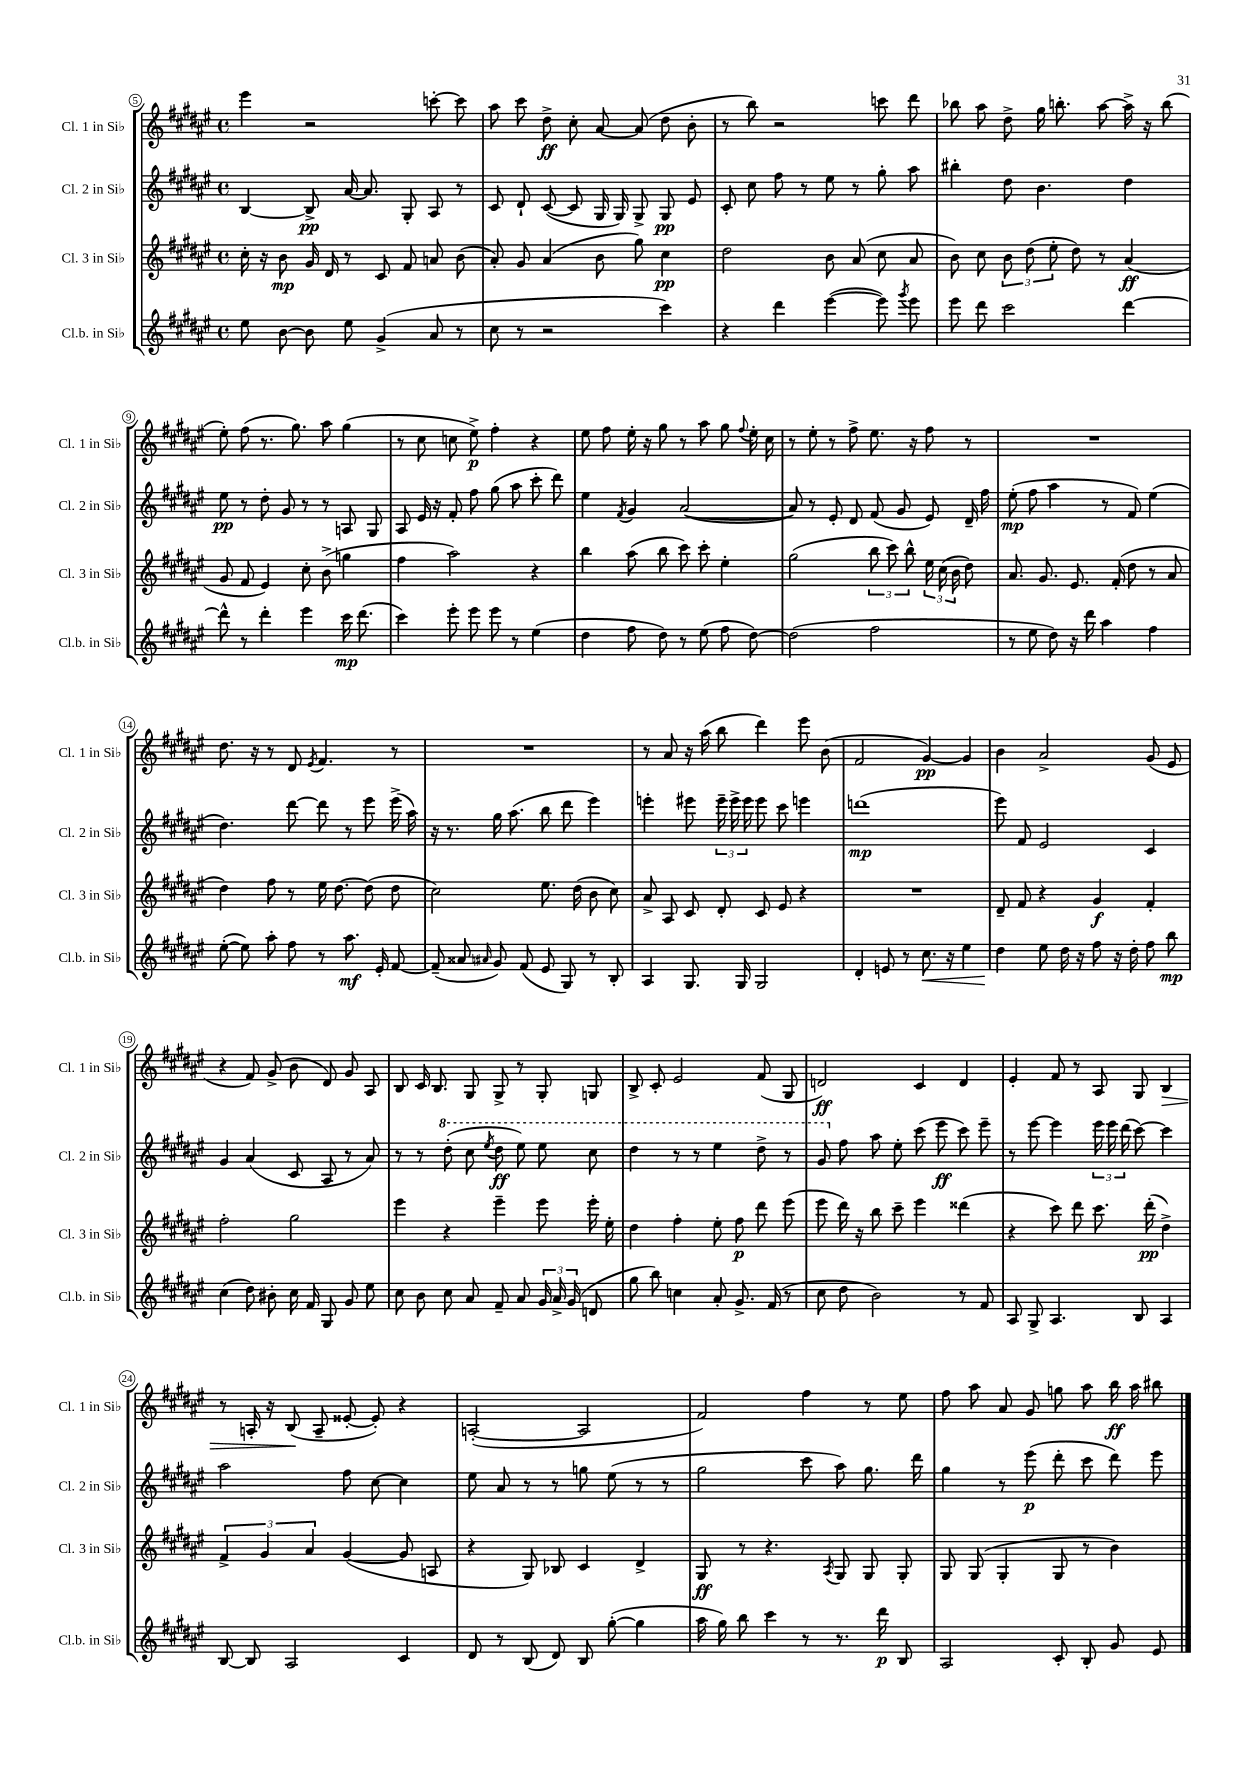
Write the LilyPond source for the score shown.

<<
\new StaffGroup <<
\new Staff = "s0" \with { instrumentName = "Cl. 1 in Sib" shortInstrumentName = "Cl. 1 in Sib" } {
    \clef treble \key fis \major \defaultTimeSignature \time 4/4
    \autoBeamOff eis'''4 r2 c'''8~-. c'''8 |
    ais''8 cis'''8 dis''8->\ff cis''8-. ais'8~ ais'8( dis''8 b'8-. |
    r8 b''8) r2 c'''8 dis'''8 |
    bes''8 ais''8 dis''8-> gis''16 b''8.-. ais''8~ ais''16-> r16 b''8( |
    eis''8-.) fis''8( r8. gis''8.) ais''8 gis''4( |
    r8 cis''8 c''8 eis''8->\p) fis''4-. r4 |
    eis''8 fis''8 eis''16-. r16 gis''8 r8 ais''8 gis''8 \appoggiatura { fis''8 } eis''16-. cis''16 |
    r8 eis''8-. r8 fis''8-> eis''8. r16 fis''8 r8 |
    R1 |
    dis''8. r16 r8 dis'8 \acciaccatura { eis'8 } fis'4. r8 |
    R1 |
    r8 ais'8 r16 ais''16( b''8 dis'''4) eis'''8 b'8( |
    fis'2 gis'4~\pp) gis'4 |
    b'4 ais'2-> gis'8( eis'8 |
    r4 fis'8) gis'8->( b'8 dis'8) gis'8 ais8 |
    b8 cis'16 b8. gis8 gis8-> r8 gis8-. g8 |
    b8-> cis'8-. eis'2 fis'8( gis8 |
    d'2\ff) cis'4 d'4 |
    eis'4-. fis'8 r8 ais8 gis8 b4\> |
    r8 a16-. r16 b8\!( a8-- eisis'8~-. eisis'8-.) r4 |
    a2~-.( a2 |
    fis'2) fis''4 r8 eis''8 |
    fis''8 ais''8 ais'8 gis'8 g''8 ais''8 b''16\ff ais''16 bis''8 \bar "|." |
}
\new Staff = "s1" \with { instrumentName = "Cl. 2 in Sib" shortInstrumentName = "Cl. 2 in Sib" } {
    \clef treble \key fis \major \defaultTimeSignature \time 4/4
    \autoBeamOff b4~ b8->\pp ais'16~ ais'8. gis8-. ais8 r8 |
    cis'8 dis'8-! cis'8~( cis'8 gis16 gis16) gis8-> gis8\pp eis'8 |
    cis'8-. cis''8 fis''8 r8 eis''8 r8 gis''8-. ais''8 |
    bis''4-. dis''8 b'4. dis''4 |
    eis''8\pp r8 dis''8-. gis'8 r8 r8 a8 gis8 |
    ais8 eis'16 r16 fis'8-. fis''8 gis''8( ais''8 cis'''8-. dis'''8) |
    eis''4 \acciaccatura { fis'8 } gis'4 ais'2~( |
    ais'8) r8 eis'8-. dis'8 fis'8( gis'8 eis'8) dis'16-- fis''16 |
    eis''8-.\mp( fis''8 ais''4 r8 fis'8) eis''4( |
    dis''4.) dis'''8~ dis'''8 r8 eis'''8 eis'''16->( ais''16) |
    r16 r8. gis''16 ais''8.( b''8 dis'''8 eis'''4) |
    e'''4-. eis'''8 \tuplet 3/2 { eis'''16-- eis'''16-> eis'''16 } eis'''8 cis'''8 e'''4 |
    d'''1\mp( |
    eis'''8) fis'8 eis'2 cis'4 |
    gis'4 ais'4( cis'8 ais8 r8 ais'8) |
    r8 r8 \ottava #1 dis'''8-.( cis'''8 \acciaccatura { eis'''8 } dis'''8\ff eis'''8) eis'''8 cis'''8 |
    dis'''4 r8 r8 eis'''4 dis'''8-> r8 |
    gis''8 \ottava #0 fis''8 ais''8 eis''8-. cis'''8( eis'''8\ff cis'''8) eis'''8-- |
    r8 eis'''8~ eis'''4 \tuplet 3/2 { eis'''16 eis'''16 dis'''16( } cis'''8~) cis'''4 |
    ais''2 fis''8 cis''8~ cis''4 |
    eis''8 ais'8 r8 r8 g''8 eis''8( r8 r8 |
    gis''2 cis'''8 ais''8) gis''8. dis'''16 |
    gis''4 r8 eis'''8\p( dis'''8-. cis'''8 dis'''8) eis'''8 \bar "|." |
}
\new Staff = "s2" \with { instrumentName = "Cl. 3 in Sib" shortInstrumentName = "Cl. 3 in Sib" } {
    \clef treble \key fis \major \defaultTimeSignature \time 4/4
    \autoBeamOff cis''16-. r16 b'8\mp gis'16 dis'16 r8 cis'8 fis'8 a'8 b'8( |
    ais'8-.) gis'8 ais'4( b'8 gis''8) cis''4\pp |
    dis''2 b'8 ais'8( cis''8 ais'8 |
    b'8) cis''8 \tuplet 3/2 { b'8 dis''8( eis''8-. } dis''8) r8 ais'4\ff( |
    gis'8 fis'8 eis'4) cis''8-. b'8->( g''4 |
    fis''4 ais''2) r4 |
    b''4 ais''8( b''8 cis'''8) cis'''8-. eis''4-. |
    gis''2( \tuplet 3/2 { b''8 cis'''8) b''8-^ } \tuplet 3/2 { eis''16 cis''16( b'16 } dis''8) |
    ais'8. gis'8. eis'8. fis'16-.( dis''8 r8 ais'8 |
    dis''4) fis''8 r8 eis''16 dis''8.~ dis''8( dis''8 |
    cis''2) eis''8. dis''16( b'8 cis''8) |
    ais'8-> ais8 cis'8 dis'8-. cis'8 eis'8 r4 |
    R1 |
    dis'8-- fis'8 r4 gis'4\f fis'4-. |
    fis''2-. gis''2 |
    eis'''4 r4 eis'''4-- eis'''8 eis'''16-. eis''16-. |
    dis''4 fis''4-. eis''8-. fis''8\p dis'''8 eis'''8( |
    eis'''8 dis'''16) r16 b''8 cis'''8-- eis'''4 disis'''4( |
    r4 cis'''8) dis'''8 cis'''8. dis'''16-.\pp( dis''4->) |
    \tuplet 3/2 { fis'4-> gis'4 ais'4 } gis'4~( gis'8 a8 |
    r4 gis8) bes8 cis'4 dis'4-> |
    gis8\ff r8 r4. \acciaccatura { ais8 } gis8 gis8 gis8-. |
    gis8 gis8( gis4-. gis8 r8 b'4) \bar "|." |
}
\new Staff = "s3" \with { instrumentName = "Cl.b. in Sib" shortInstrumentName = "Cl.b. in Sib" } {
    \clef treble \key fis \major \defaultTimeSignature \time 4/4
    \autoBeamOff eis''8 b'8~ b'8 eis''8 gis'4->( ais'8 r8 |
    cis''8 r8 r2 cis'''4) |
    r4 dis'''4 eis'''4~( eis'''8) \acciaccatura { gis'''8 } eis'''8 |
    eis'''8 dis'''8 cis'''2 dis'''4~ |
    dis'''8-^ r8 dis'''4-. eis'''4 cis'''16\mp dis'''8.( |
    cis'''4) eis'''8-. eis'''8 eis'''8 r8 eis''4( |
    dis''4 fis''8 dis''8) r8 eis''8( fis''8 dis''8~) |
    dis''2( fis''2 |
    r8 eis''8 dis''8) r16 dis'''16 ais''4 fis''4 |
    eis''8~-.( eis''8) ais''8-. fis''8 r8 ais''8.\mf eis'16-. fis'8~ |
    fis'8--( aisis'8 \grace { ais'16 } gis'8) fis'8( eis'8 gis8) r8 b8-. |
    ais4 gis8. gis16 gis2 |
    dis'4-. e'8 r8 cis''8.\< r16 eis''4 |
    dis''4\! eis''8 dis''16 r16 fis''8 r16 dis''16-. fis''8 b''8\mp |
    cis''4( dis''8) bis'8-. cis''16 fis'16 gis8 gis'8 eis''8 |
    cis''8 b'8 cis''8 ais'8 fis'8-- ais'8 \tuplet 3/2 { gis'16 ais'16-> gis'16( } d'8 |
    gis''8 b''8) c''4 ais'8-. gis'8.-> fis'16( r8 |
    cis''8 dis''8 b'2) r8 fis'8 |
    ais8 gis8-> ais4. b8 ais4 |
    b8~ b8 ais2 cis'4 |
    dis'8 r8 b8( dis'8) b8 gis''8~-.( gis''4 |
    ais''16 gis''16) b''8 cis'''4 r8 r8. dis'''16\p b8 |
    ais2 cis'8-. b8-. gis'8 eis'8 \bar "|." |
}
>>
>>
\layout { \context { \Score currentBarNumber = #5 \override BarNumber.stencil = #(make-stencil-circler 0.1 0.3 ly:text-interface::print) } }
